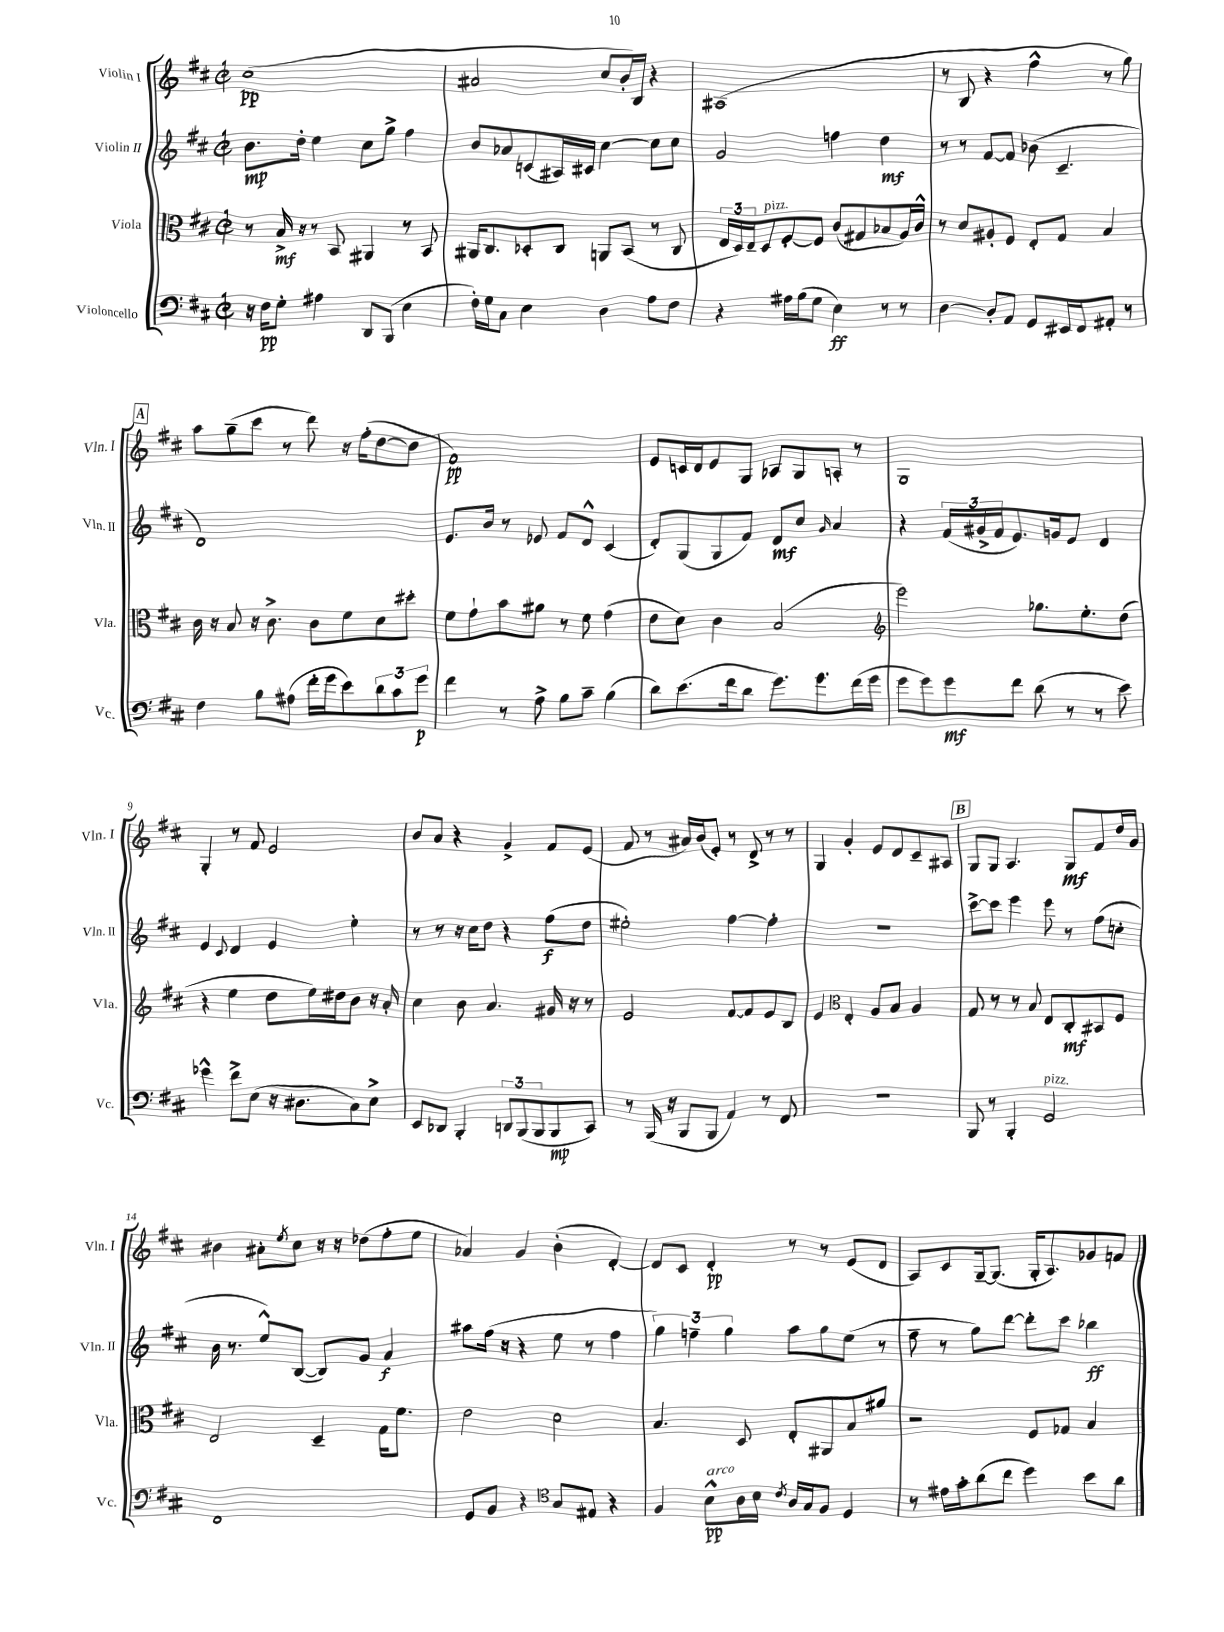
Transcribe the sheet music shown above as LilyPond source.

<<
\new StaffGroup <<
\new Staff = "s0" \with { instrumentName = "Violin I" shortInstrumentName = "Vln. I" } {
    \clef treble \key d \major \defaultTimeSignature \time 2/2
    cis''1\pp( |
    ais'2 cis''8 b'16-.) b16 r4 |
    ais1( |
    r8 b8 r4 fis''4-^ r8 g''8) |
    \mark \markup { \box "A" } a''8 g''8--( cis'''8 r8 d'''8) r16 fis''16-.( d''8~ d''8 |
    fis'1\pp) |
    e'8 c'16 d'16 e'8 g8 aes8 g8 a8-. r8 |
    g1 |
    g4-. r8 fis'8 e'2 |
    b'8 a'8 r4 g'4-> fis'8 e'8( |
    fis'8 r8 ais'16) b'16( e'8-.) r8 d'8-> r8 r8 |
    g4 g'4-. e'8 d'8 cis'8-- ais8 |
    \mark \markup { \box "B" } g8 g8 a4. g8\mf fis'8 d''16 g'16 |
    bis'4 ais'8-. \acciaccatura { e''8 } cis''8 r16 r16 des''8( fis''8-. e''8 |
    aes'4) g'4 b'4-.( d'4~-.) |
    d'8 cis'8 d'4-.\pp r8 r8 e'8( d'8 |
    a8) cis'8 g16~-- g8.( g16-. a8.) ges'8 f'8 \bar "|." |
}
\new Staff = "s1" \with { instrumentName = "Violin II" shortInstrumentName = "Vln. II" } {
    \clef treble \key d \major \defaultTimeSignature \time 2/2
    b'8.\mp d''16-. e''4 cis''8 g''8-> fis''4 |
    b'8 aes'8 c'8( ais16) cis'16 cis''4~ cis''8 cis''8 |
    g'2 f''4 d''4\mf |
    r8 r8 fis'8~ fis'8 bes'8( cis'4.-- |
    \mark \markup { \box "A" } d'1) |
    e'8. b'16 r8 ees'8 fis'8 d'8-^ cis'4( |
    d'8-.) g8( g8 fis'8) d'8\mf cis''8 \grace { g'16 } a'4 |
    r4 \tuplet 3/2 { fis'16( gis'16-> fis'16 } e'8.) g'16 e'8 d'4 |
    e'4 \appoggiatura { cis'8 } d'4 e'4 e''4-. |
    r8 r8 r16 cis''16 d''8 r4 fis''8\f( d''8 |
    eis''2-.) fis''4~ fis''4-. |
    R1 |
    \mark \markup { \box "B" } cis'''8~-> cis'''8 e'''4 e'''8 r8 fis''8( c''8-. |
    b'16 r8. e''8-^) b8~( b8) g'8 a'4\f |
    ais''8 fis''16( r16 r4 e''8 r8 fis''4 |
    \tuplet 3/2 { g''4) f''4-- g''4 } a''8 g''8 e''8( r8 |
    fis''8-- r8 g''8) d'''8~ d'''8-. cis'''8 bes''4\ff \bar "|." |
}
\new Staff = "s2" \with { instrumentName = "Viola" shortInstrumentName = "Vla." } {
    \clef alto \key d \major \defaultTimeSignature \time 2/2
    r8 b16->\mf r16 r8 b,8 ais,4 r8 b,8 |
    ais,16 cis8. des8-. cis8 a,8 b,8( r8 cis8 |
    \tuplet 3/2 { e16 d16) e16-- } d8^\markup { \italic "pizz." } fis8~-. fis8 cis'8( gis8 bes8 a16) cis'16-^ |
    r8 d'8 ais8-. fis8 e8-. g8 b4 |
    \mark \markup { \box "A" } cis'16 r16 b8 r16 cis'8.-> cis'8 fis'8 d'8 dis''8-. |
    fis'8 g'8-! b'8 ais'8 r8 fis'8 g'4( |
    e'8 d'8) cis'4 b2( |
    \clef treble e'''2) ges''8. e''8.-. d''8( |
    r4 e''4 d''8 e''16) dis''16 b'8 r16 a'16-. |
    cis''4 b'8 a'4. gis'16 r16 r8 |
    e'2 fis'8~ fis'8 e'8 b8 |
    e'4 \clef alto e4-. a8 b8 a4 |
    \mark \markup { \box "B" } g8 r8 r8 b8 e8 cis8-.\mf bis,8 fis8 |
    e2 d4-- g16 fis'8. |
    e'2 d'2 |
    b4. d8 e8-. ais,8 b8 ais'8 |
    r2 fis8 ges8 b4 \bar "|." |
}
\new Staff = "s3" \with { instrumentName = "Violoncello" shortInstrumentName = "Vc." } {
    \clef bass \key d \major \defaultTimeSignature \time 2/2
    r16 fis16\pp g8-. ais4 d,8 b,,8( e4 |
    fis16-.) g16 cis8 e4 d4 a8 fis8 |
    r4 ais16 b16( g8 e4\ff) r8 r8 |
    d4~ d8-. a,8 g,8 eis,16 fis,16 ais,8-. r8 |
    \mark \markup { \box "A" } fis4 b8 ais8( fis'16-. g'16 e'8) \tuplet 3/2 { d'8 cis'8 g'8\p } |
    fis'4 r8 a8-> b8 cis'8-- b4( |
    d'8) e'8.( fis'16 d'8 g'8.) g'8. fis'16( g'16 |
    g'8 g'8) g'8\mf fis'8 d'8( r8 r8 e'8) |
    ges'4-^ fis'8-> e8( r16 dis8. cis8) e8-> |
    e,8 des,8 b,,4-. \tuplet 3/2 { d,8 b,,8( b,,8 } b,,8\mp cis,8) |
    r8 b,,16( r16 b,,8 b,,8 a,4) r8 fis,8 |
    R1 |
    \mark \markup { \box "B" } b,,8 r8 b,,4-. g,2^\markup { \italic "pizz." } |
    fis,1 |
    g,8 b,8 r4 \clef tenor g8 eis8 r4 |
    fis4 b8-^\pp^\markup { \italic "arco" } a16 b16 \acciaccatura { cis'8 } a16 g16 fis8 d4 |
    r8 eis'16 g'16-. a'8( cis''8 d''4) b'8 a'8 \bar "|." |
}
>>
>>
